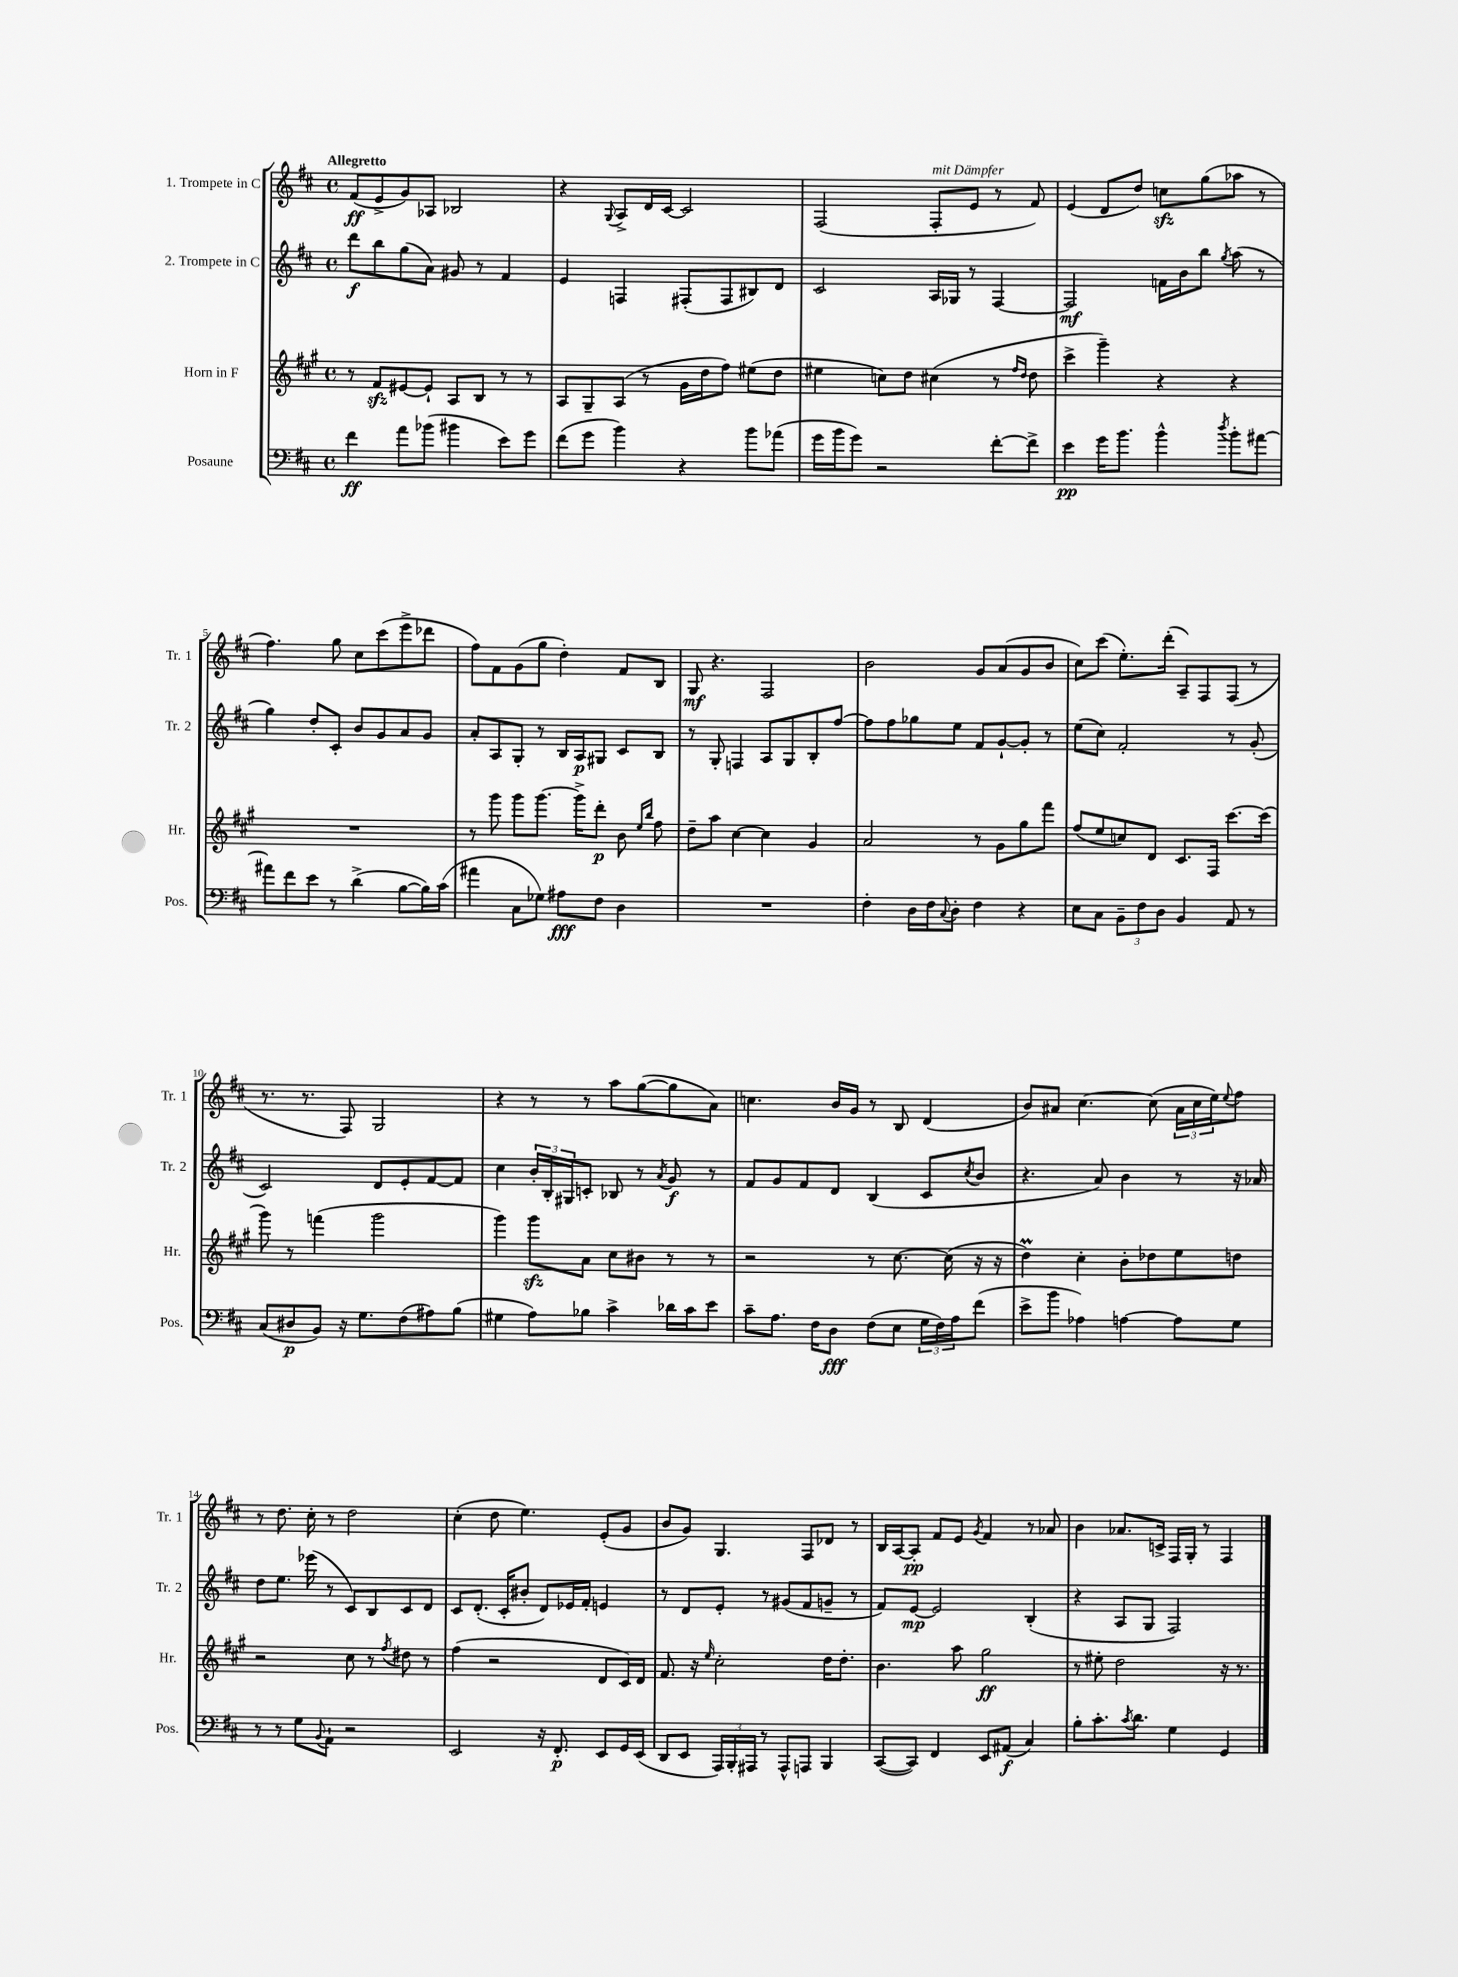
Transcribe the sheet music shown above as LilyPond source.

<<
\new StaffGroup <<
\new Staff = "s0" \with { instrumentName = "1. Trompete in C" shortInstrumentName = "Tr. 1" } {
    \clef treble \key d \major \defaultTimeSignature \time 4/4 \tempo "Allegretto"
    fis'8\ff( e'8-> g'8) aes8 bes2 |
    r4 \appoggiatura { g8 } a8-> d'16 cis'16~ cis'2 |
    fis2( fis8-.^\markup { \italic "mit Dämpfer" } e'8 r8 fis'8) |
    e'4( d'8 d''8) c''8\sfz g''8( aes''8 r8 |
    fis''4.) g''8 cis''8 cis'''8( e'''8-> des'''8 |
    fis''8) fis'8 g'8( g''8 d''4-.) fis'8 b8 |
    g8\mf r4. fis2 |
    b'2 g'8 a'8( g'8 b'8 |
    cis''8) cis'''8( e''8.-.) d'''16-.( a8--) fis8 fis8( r8 |
    r8. r8. fis8) g2 |
    r4 r8 r8 a''8 g''8~( g''8 a'8) |
    c''4. b'16 g'16 r8 b8 d'4( |
    b'8) ais'8 cis''4.~ cis''8( \tuplet 3/2 { ais'16 cis''16 e''16) } \appoggiatura { e''8 } fis''8 |
    r8 d''8. cis''16-. r8 d''2 |
    cis''4-.( d''8 e''4.) e'8-.( g'8 |
    b'8 g'8) g4. fis8 des'8 r8 |
    b16 a16~ a8-.\pp fis'8 e'8 \acciaccatura { g'8 } fis'4 r8 aes'8 |
    b'4 aes'8. c'16-> fis16 g16-. r8 fis4 \bar "|." |
}
\new Staff = "s1" \with { instrumentName = "2. Trompete in C" shortInstrumentName = "Tr. 2" } {
    \clef treble \key d \major \defaultTimeSignature \time 4/4
    d'''8\f b''8 g''8( a'8) gis'8 r8 fis'4 |
    e'4 f4 fis8-.( fis8 bis8) d'8 |
    cis'2 a16 ges16 r8 fis4~ |
    fis2\mf f'16 b'16 b''8 \acciaccatura { g''8 } a''8( r8 |
    g''4) d''8-. cis'8-. b'8 g'8 a'8 g'8 |
    a'8-. a8 g8-. r8 b16 a16\p gis8 cis'8 b8 |
    r8 g8-. f4 a8 g8 b8-. fis''8~ |
    fis''8 fis''8 ges''8 e''8 fis'8 g'8~-! g'8-. r8 |
    e''8( cis''8) fis'2-. r8 g'8-.( |
    cis'2) d'8 e'8-. fis'8~ fis'8 |
    cis''4 \tuplet 3/2 { b'16-. b16-. gis16 } c'8-. bes8 r8 \acciaccatura { a'8 } g'8\f r8 |
    fis'8 g'8 fis'8 d'8 b4( cis'8 \acciaccatura { cis''8 } b'8 |
    r4. a'8) b'4 r8 r16 aes'16 |
    d''8 e''8. ees'''16( r8 cis'8) b8 cis'8 d'8 |
    cis'8 d'8.-.( cis'16-. bis'8-. d'8) ees'16 fis'16-. e'4 |
    r8 d'8 e'8-. r8 gis'8( fis'8 g'8-- r8 |
    fis'8) e'8~\mp e'2 b4-.( |
    r4 a8 g8 fis2) \bar "|." |
}
\new Staff = "s2" \with { instrumentName = "Horn in F" shortInstrumentName = "Hr." } {
    \clef treble \key a \major \defaultTimeSignature \time 4/4
    r8 fis'8\sfz eis'8~ eis'8-! a8 b8 r8 r8 |
    a8 gis8-- a8( r8 gis'16 d''16 fis''8) eis''8( d''8 |
    eis''4 c''8) d''8 cis''4( r8 \grace { fis''16 d''16 } d''8 |
    cis'''4-> gis'''4--) r4 r4 |
    R1 |
    r8 gis'''8 gis'''8 gis'''8.~ gis'''16-> d'''8-.\p b'8 \grace { e''16 b''16 } fis''8 |
    d''8-- a''8 cis''4~ cis''4 gis'4 |
    a'2 r8 gis'8 gis''8 fis'''8 |
    fis''8( e''8 c''8) d'8 cis'8. fis16 cis'''8.~ cis'''16( |
    gis'''8) r8 f'''4( gis'''2 |
    gis'''4) gis'''8\sfz a'8 cis''8 bis'8 r8 r8 |
    r2 r8 cis''8.~ cis''16( r16 r16 |
    d''4\prall) cis''4-. b'8-. des''8 e''8 d''8 |
    r2 cis''8 r8 \acciaccatura { fis''8 } dis''8 r8 |
    fis''4( r2 d'8 cis'16) d'16 |
    fis'8. r16 \grace { e''16 } cis''2-. d''16 d''8.-. |
    b'4. a''8 gis''2\ff |
    r8 eis''8-. d''2 r16 r8. \bar "|." |
}
\new Staff = "s3" \with { instrumentName = "Posaune" shortInstrumentName = "Pos." } {
    \clef bass \key d \major \defaultTimeSignature \time 4/4
    fis'4\ff a'8 bes'8( bis'4 e'8) g'8 |
    fis'8( g'8 b'4) r4 b'8 aes'8( |
    g'16 b'16 g'8) r2 fis'8~-. fis'8-> |
    e'4\pp g'16 b'8. b'4-^ \acciaccatura { d''8 } b'8-. ais'8~ |
    ais'8 fis'8 e'8 r8 d'4->( b8~ b16) cis'16( |
    ais'4 cis8 ges8) ais8\fff fis8 d4 |
    R1 |
    fis4-. d16 fis16 \appoggiatura { cis8 } d8-. fis4 r4 |
    e8 cis8 \tuplet 3/2 { b,8-- fis8 d8 } b,4 a,8 r8 |
    cis8( dis8\p b,8) r16 g8. fis8( ais8) b8( |
    gis4 a8) bes8 cis'4-> des'16 cis'16 e'8 |
    cis'8-- a8. fis16 d8\fff fis8( e8 \tuplet 3/2 { g16 fis16) a16 } fis'8( |
    e'8-> b'8 aes4) a4~ a8 g8 |
    r8 r8 g8 \appoggiatura { b,8 } a,8-! r2 |
    e,2 r16 fis,8.-.\p e,8 g,16 e,16( |
    d,8 e,8 \tuplet 3/2 { a,,16) b,,16-. ais,,16 } r8 ais,,8-^ a,,8 b,,4 |
    cis,8~( cis,8) fis,4 e,8 ais,8\f( cis4) |
    b8-. cis'8.-. \acciaccatura { cis'8 } d'8. g4 g,4 \bar "|." |
}
>>
>>
